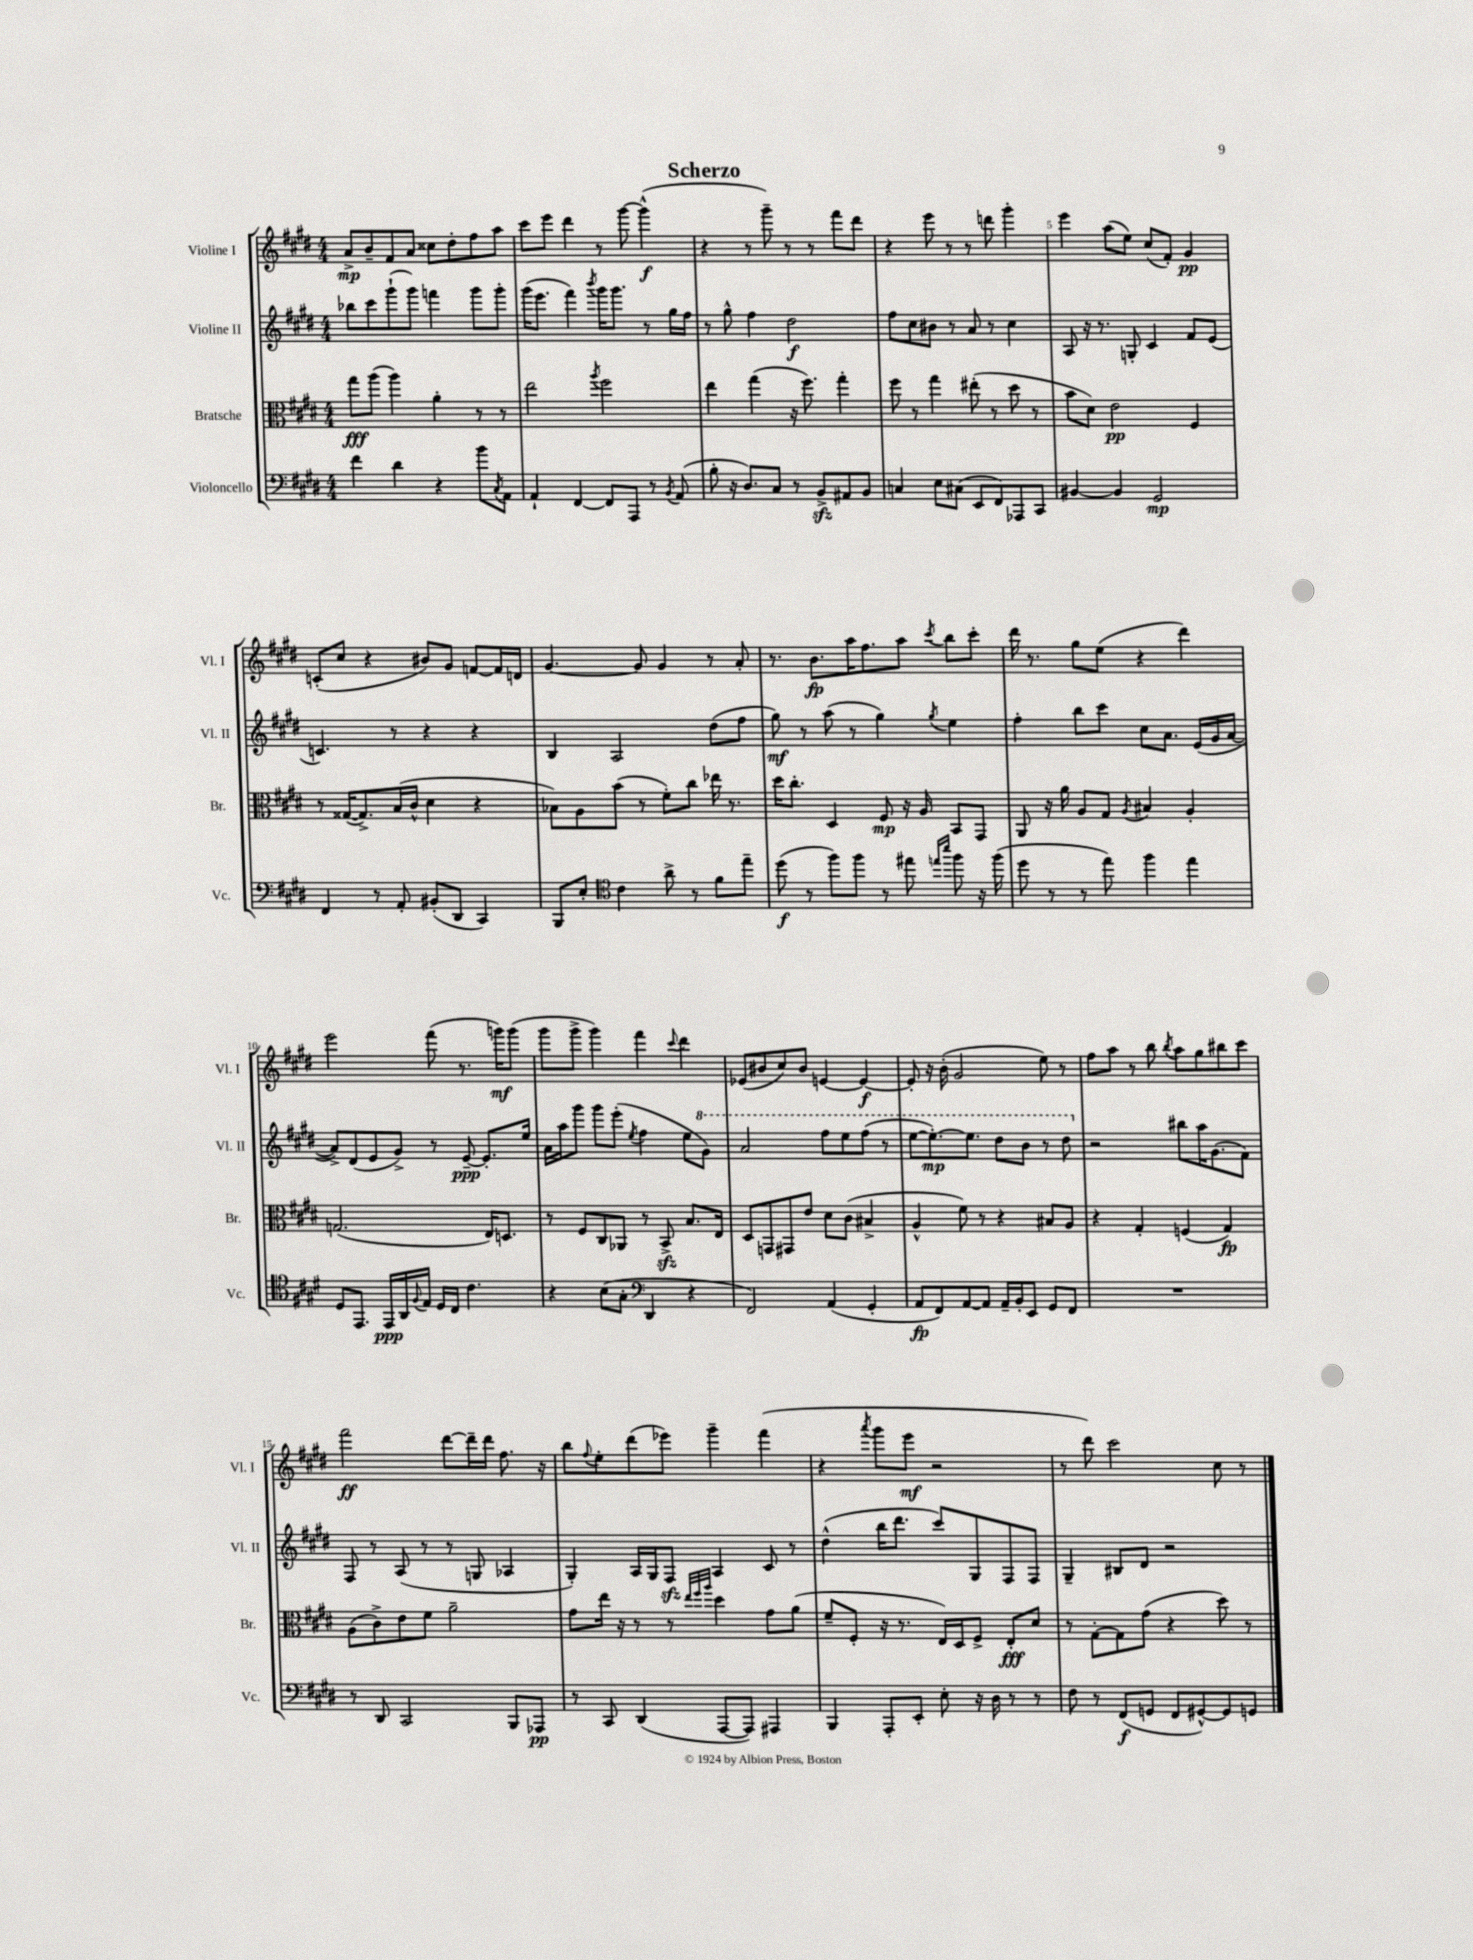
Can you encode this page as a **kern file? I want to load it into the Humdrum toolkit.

**kern	**dynam	**kern	**dynam	**kern	**dynam	**kern	**dynam
*part4	*part4	*part3	*part3	*part2	*part2	*part1	*part1
*staff4	*staff4	*staff3	*staff3	*staff2	*staff2	*staff1	*staff1
*I"Violoncello	*	*I"Bratsche	*	*I"Violine II	*	*I"Violine I	*
*I'Vc.	*	*I'Br.	*	*I'Vl. II	*	*I'Vl. I	*
*clefF4	*	*clefC3	*	*clefG2	*	*clefG2	*
*k[f#c#g#d#]	*	*k[f#c#g#d#]	*	*k[f#c#g#d#]	*	*k[f#c#g#d#]	*
*M4/4	*	*M4/4	*	*M4/4	*	*M4/4	*
=1	=1	=1	=1	=1	=1	=1	=1
4f#\	.	8gg#\L	fff	8bb-X\L	.	8a^/L	mp
.	.	(8aa\J	.	8ccc#\	.	8b~/	.
4d#\	.	4aa\)	.	(8ggg#`\	.	8f#/	.
.	.	.	.	8ggg#\J)	.	8a/J	.
4r	.	4a'\	.	4fffn\	.	8cc##X\L	.
.	.	.	.	.	.	8dd#'\	.
8b\L	.	8r	.	8ggg#\L	.	8ff#\	.
8qC#/	.	.	.	.	.	.	.
8AA\J	.	8r	.	8ggg#'\J	.	8aa\J	.
=2	=2	=2	=2	=2	=2	=2	=2
4AA`/	.	2ee\	.	(16ggg#\KL	.	8ccc#\L	.
.	.	.	.	8.eee\J	.	.	.
.	.	.	.	.	.	8eee\J	.
[4FF#/	.	.	.	4fff#\)	.	4ddd#\	.
.	.	8qaa/	.	8qbbb/	.	.	.
8FF#/L]	.	2ff#\	.	16ggg#\KL	.	8r	.
.	.	.	.	8.ggg#\J	.	.	.
8AAA/J	.	.	.	.	.	[8ggg#\	.
8r	.	.	.	8r	.	(4ggg#^^\]	f
8qBB/	.	.	.	.	.	.	.
(8AA/	.	.	.	16gg#\LL	.	.	.
.	.	.	.	16ff#\JJ	.	.	.
=3	=3	=3	=3	=3	=3	=3	=3
8B'\	.	4ee\	.	8r	.	4r	.
16r	.	.	.	8gg#^^\	.	.	.
8.D#/L)	.	.	.	.	.	.	.
.	.	(4gg#\	.	4ff#\	.	8r	.
8C#/J	.	.	.	.	.	8ggg#~\)	.
8r	.	16r	.	2dd#\	f	8r	.
.	.	8.ff#\)	.	.	.	.	.
8BBzz^/L	.	.	.	.	.	8r	.
8AA#X/	.	4gg#'\	.	.	.	8fff#\L	.
8BB/J	.	.	.	.	.	8ddd#\J	.
=4	=4	=4	=4	=4	=4	=4	=4
4Cn/	.	8ff#\	.	8ff#\L	.	4r	.
.	.	8r	.	8cc#\	.	.	.
8E\L	.	4gg#\	.	8b#X\J	.	8eee\	.
(8C#X\J	.	.	.	8r	.	8r	.
8EE/L	.	(8ee#X'\	.	8a/	.	8r	.
8FF#/)	.	8r	.	8r	.	8dddn\	.
8AAA-X/	.	8dd#\	.	4cc#\	.	4ggg#'\	.
8CC#/J	.	8r	.	.	.	.	.
=5	=5	=5	=5	=5	=5	=5	=5
[4BB#X/	.	8b\L	.	8A/	.	4eee\	.
.	.	8d#\J)	.	16r	.	.	.
.	.	.	.	8.r	.	.	.
4BB#/]	.	2e\	pp	.	.	(8aa\L	.
.	.	.	.	8Gn'/	.	8ee\J)	.
2GG#/	mp	.	.	4c#/	.	(8cc#/L	.
.	.	.	.	.	.	8f#'/J)	.
.	.	4F#/	.	8f#/L	.	4g#/	pp
.	.	.	.	(8e/J	.	.	.
!!LO:LB:g=z
=6	=6	=6	=6	=6	=6	=6	=6
4FF#/	.	8r	.	4.cn/)	.	(8cn'/L	.
.	.	([16G##X/KL	.	.	.	8cc#/J	.
.	.	8.G##^/])	.	.	.	.	.
8r	.	.	.	.	.	4r	.
8AA'/	.	(16B/L	.	8r	.	.	.
.	.	16c#^^/JJ	.	.	.	.	.
(8BB#X'/L	.	4d#\	.	4r	.	8b#X/L)	.
8DD#/J	.	.	.	.	.	8g#/J	.
4CC#/)	.	4r	.	4r	.	[8fn/L	.
.	.	.	.	.	.	16f/L]	.
.	.	.	.	.	.	16dn/JJ	.
=7	=7	=7	=7	=7	=7	=7	=7
8BBB/L	.	8B-X\L)	.	4B/	.	[4.g#/	.
8E'/J	.	8A\	.	.	.	.	.
*clefC4	*	*	*	*	*	*	*
4c#\	.	(8b\J	.	2A/	.	.	.
.	.	8r	.	.	.	8g#/]	.
8a^\	.	8f#'\L)	.	.	.	4g#/	.
8r	.	8cc#\J	.	.	.	.	.
8f#\L	.	16ee-X\	.	(8dd#\L	.	8r	.
.	.	8.r	.	.	.	.	.
8ee~\J	.	.	.	8ff#\J	.	8a'/	.
=8	=8	=8	=8	=8	=8	=8	=8
(8dd#\	f	16dd#\KL	.	8gg#\)	mf	8.r	.
.	.	8.cc#'\J	.	.	.	.	.
8r	.	.	.	8r	.	.	.
.	.	.	.	.	.	8.b\L	fp
8ff#\L)	.	4D#/	.	(8aa\	.	.	.
8ff#\J	.	.	.	8r	.	16aa\K	.
.	.	.	.	.	.	8.ff#\	.
8r	.	8F#/	mp	4gg#\)	.	.	.
8ee#X\	.	16r	.	.	.	8aa\J	.
.	.	16A/	.	.	.	.	.
16qqeen/LL	.	.	.	.	.	.	.
16qqbb/JJ	.	.	.	8qgg#/	.	8qccc#/	.
8ff#\	.	8BB/L	.	4ee\	.	8bb\L	.
16r	.	8GG#/J	.	.	.	8ccc#'\J	.
(16ff#\	.	.	.	.	.	.	.
=9	=9	=9	=9	=9	=9	=9	=9
8dd#\	.	8AA/	.	4ff#'\	.	16ddd#\	.
.	.	.	.	.	.	8.r	.
8r	.	16r	.	.	.	.	.
.	.	16a\	.	.	.	.	.
8r	.	8A/L	.	8bb\L	.	8gg#\L	.
8ee\)	.	8G#/J	.	8ccc#\J	.	(8ee\J	.
.	.	8qA/	.	.	.	.	.
4ff#\	.	4B#X/	.	8cc#\L	.	4r	.
.	.	.	.	8.a\J	.	.	.
4ee\	.	4A'/	.	.	.	4ddd#\)	.
.	.	.	.	(16e/LL	.	.	.
.	.	.	.	16g#/	.	.	.
.	.	.	.	[16a/JJ	.	.	.
!!LO:LB:g=z
=10	=10	=10	=10	=10	=10	=10	=10
8D#/L	.	(2.Gn/	.	8a^/L])	.	2eee\	.
8.EE/J	.	.	.	(8d#/	.	.	.
.	.	.	.	8e/	.	.	.
16EE/LL	ppp	.	.	.	.	.	.
16AA/	.	.	.	8g#^/J)	.	.	.
8qqF#/	.	.	.	.	.	.	.
16E/JJ	.	.	.	.	.	.	.
16D#/LL	.	.	.	8r	.	(8fff#\	.
16C#/JJ	.	.	.	.	.	.	.
4.c#\	.	.	.	[8e~/	ppp	8.r	.
.	.	16E/KL)	.	8.e'/L]	.	.	.
.	.	8.Dn/J	.	.	.	16gggn\KL)	mf
.	.	.	.	.	.	(8ggg\J	.
.	.	.	.	16ee/Jk	.	.	.
=11	=11	=11	=11	=11	=11	=11	=11
4r	.	8r	.	16a\LL	.	8ggg#\L	.
.	.	.	.	16aa\J	.	.	.
.	.	8F#/L	.	8ggg#\J	.	8ggg#^\J	.
(8B\L	.	8C#/	.	8ggg#\L	.	4ggg#\)	.
8G#'\J	.	8AA-X/J	.	(8eee'\J	.	.	.
*clefF4	*	*	*	*	*	*	*
.	.	.	.	8qee/	.	.	.
4DD#/	.	8r	.	4ff#\	.	4fff#\	.
.	.	8BBzz^/	.	.	.	.	.
.	.	.	.	.	.	8qqccc#/	.
4r	.	8.B/L	.	8ee\L	.	4ddd#\	.
*	*	*	*	*8va	*	*	*
.	.	.	.	8gg#\J)	.	.	.
.	.	16E/Jk	.	.	.	.	.
=12	=12	=12	=12	=12	=12	=12	=12
2FF#/)	.	8D#/L	.	2aa/	.	(8e-X/L	.
.	.	8GGn/	.	.	.	8b#X/	.
.	.	8GG#X/	.	.	.	8cc#/)	.
.	.	8e/J	.	.	.	8b#/J	.
(4AA/	.	8d#\L	.	8fff#\L	.	[4en/	.
.	.	(8c#\J	.	8eee\	.	.	.
4GG#'/	.	4B#X^/	.	(8fff#\J	.	4e/_	f
.	.	.	.	8r	.	.	.
=13	=13	=13	=13	=13	=13	=13	=13
8AA/L	fp	4A^^/	.	[8eee\L	.	8e'/]	.
8FF#/)	.	.	.	8.eee'\_)	mp	16r	.
.	.	.	.	.	.	(16b'\	.
[8AA/	.	8f#\)	.	.	.	2g#/	.
.	.	.	.	8.eee\J]	.	.	.
8AA/J]	.	8r	.	.	.	.	.
16AA~/LL	.	4r	.	8ddd#\L	.	.	.
16BB'/J	.	.	.	.	.	.	.
8EE/J	.	.	.	8bb\J	.	.	.
8GG#/L	.	8B#X/L	.	8r	.	8ee\)	.
8FF#/J	.	8A/J	.	8ddd#\	.	8r	.
=14	=14	=14	=14	=14	=14	=14	=14
*	*	*	*	*X8va	*	*	*
1r	.	4r	.	2r	.	8ff#\L	.
.	.	.	.	.	.	8aa\J	.
.	.	4G#'/	.	.	.	8r	.
.	.	.	.	.	.	8bb\	.
.	.	.	.	.	.	8qbb/	.
.	.	(4Fn/	.	8bb#X\L	.	8aa\L	.
.	.	.	.	16aa\K	.	8gg#\	.
.	.	.	.	(8.g#\	.	.	.
.	.	4G#/)	fp	.	.	8bb#X\	.
.	.	.	.	8f#\J)	.	8ccc#\J	.
!!LO:LB:g=z
=15	=15	=15	=15	=15	=15	=15	=15
8r	.	(8A\L	.	8F#/	.	2fff#\	ff
8DD#/	.	8c#^\)	.	8r	.	.	.
2CC#/	.	8e\	.	(8A/	.	.	.
.	.	8f#\J	.	8r	.	.	.
.	.	2a~\	.	8r	.	[8ddd#\L	.
.	.	.	.	8Gn/	.	16ddd#~\L]	.
.	.	.	.	.	.	16ddd#\JJ	.
8BBB/L	.	.	.	4A-X/	.	8.ff#\	.
8AAA-X/J	pp	.	.	.	.	.	.
.	.	.	.	.	.	16r	.
=16	=16	=16	=16	=16	=16	=16	=16
8r	.	8g#\L	.	4G#'/)	.	8bb\L	.
.	.	.	.	.	.	8qqff#/	.
8CC#/	.	16ee\Jk	.	.	.	8ee'\	.
.	.	16r	.	.	.	.	.
(4DD#/	.	8r	.	16A/LL	.	(8ddd#\	.
.	.	.	.	16G#/J	.	.	.
.	.	8r	.	8F#zz/J	.	8eee-X\J)	.
.	.	32qqee/LLL	.	.	.	.	.
.	.	32qqff#/	.	.	.	.	.
.	.	32qqaa/JJJ	.	.	.	.	.
[8AAA/L	.	4dd#\	.	4A/	.	4ggg#~\	.
8AAA/J])	.	.	.	.	.	.	.
4AAA#X/	.	8g#\L	.	8c#/	.	(4fff#\	.
.	.	(8a\J	.	8r	.	.	.
=17	=17	=17	=17	=17	=17	=17	=17
4BBB/	.	8f#~/L	.	(4dd#^^\	.	4r	.
.	.	8F#'/J	.	.	.	.	.
.	.	.	.	.	.	8qaaa/	.
8AAA'/L	.	16r	.	16bb\KL	.	8ggg#\L	.
.	.	8.r	.	8.ddd#\J	.	.	.
8EE'/J	.	.	.	.	.	8eee\J	mf
8E'\	.	16E/LL)	.	8ccc#/L)	.	2r	.
.	.	16D#/J	.	.	.	.	.
16r	.	8F#^/J	.	8G#/	.	.	.
16D#\	.	.	.	.	.	.	.
8r	.	8E'/L	fff	8F#/	.	.	.
8r	.	8d#/J	.	8F#/J	.	.	.
=18	=18	=18	=18	=18	=18	=18	=18
8F#\	.	8r	.	4G#~/	.	8r	.
8r	.	[8G#'\L	.	.	.	8ddd#\)	.
(8FF#/L	f	8G#\]	.	8B#X/L	.	2ccc#\	.
8GGn/J	.	(8g#\J	.	8d#/J	.	.	.
8FF#/L	.	4r	.	2r	.	.	.
[8GG#X^^/)	.	.	.	.	.	.	.
8GG#/]	.	8dd#\)	.	.	.	8cc#\	.
8GGn/J	.	8r	.	.	.	8r	.
==	==	==	==	==	==	==	==
*-	*-	*-	*-	*-	*-	*-	*-
